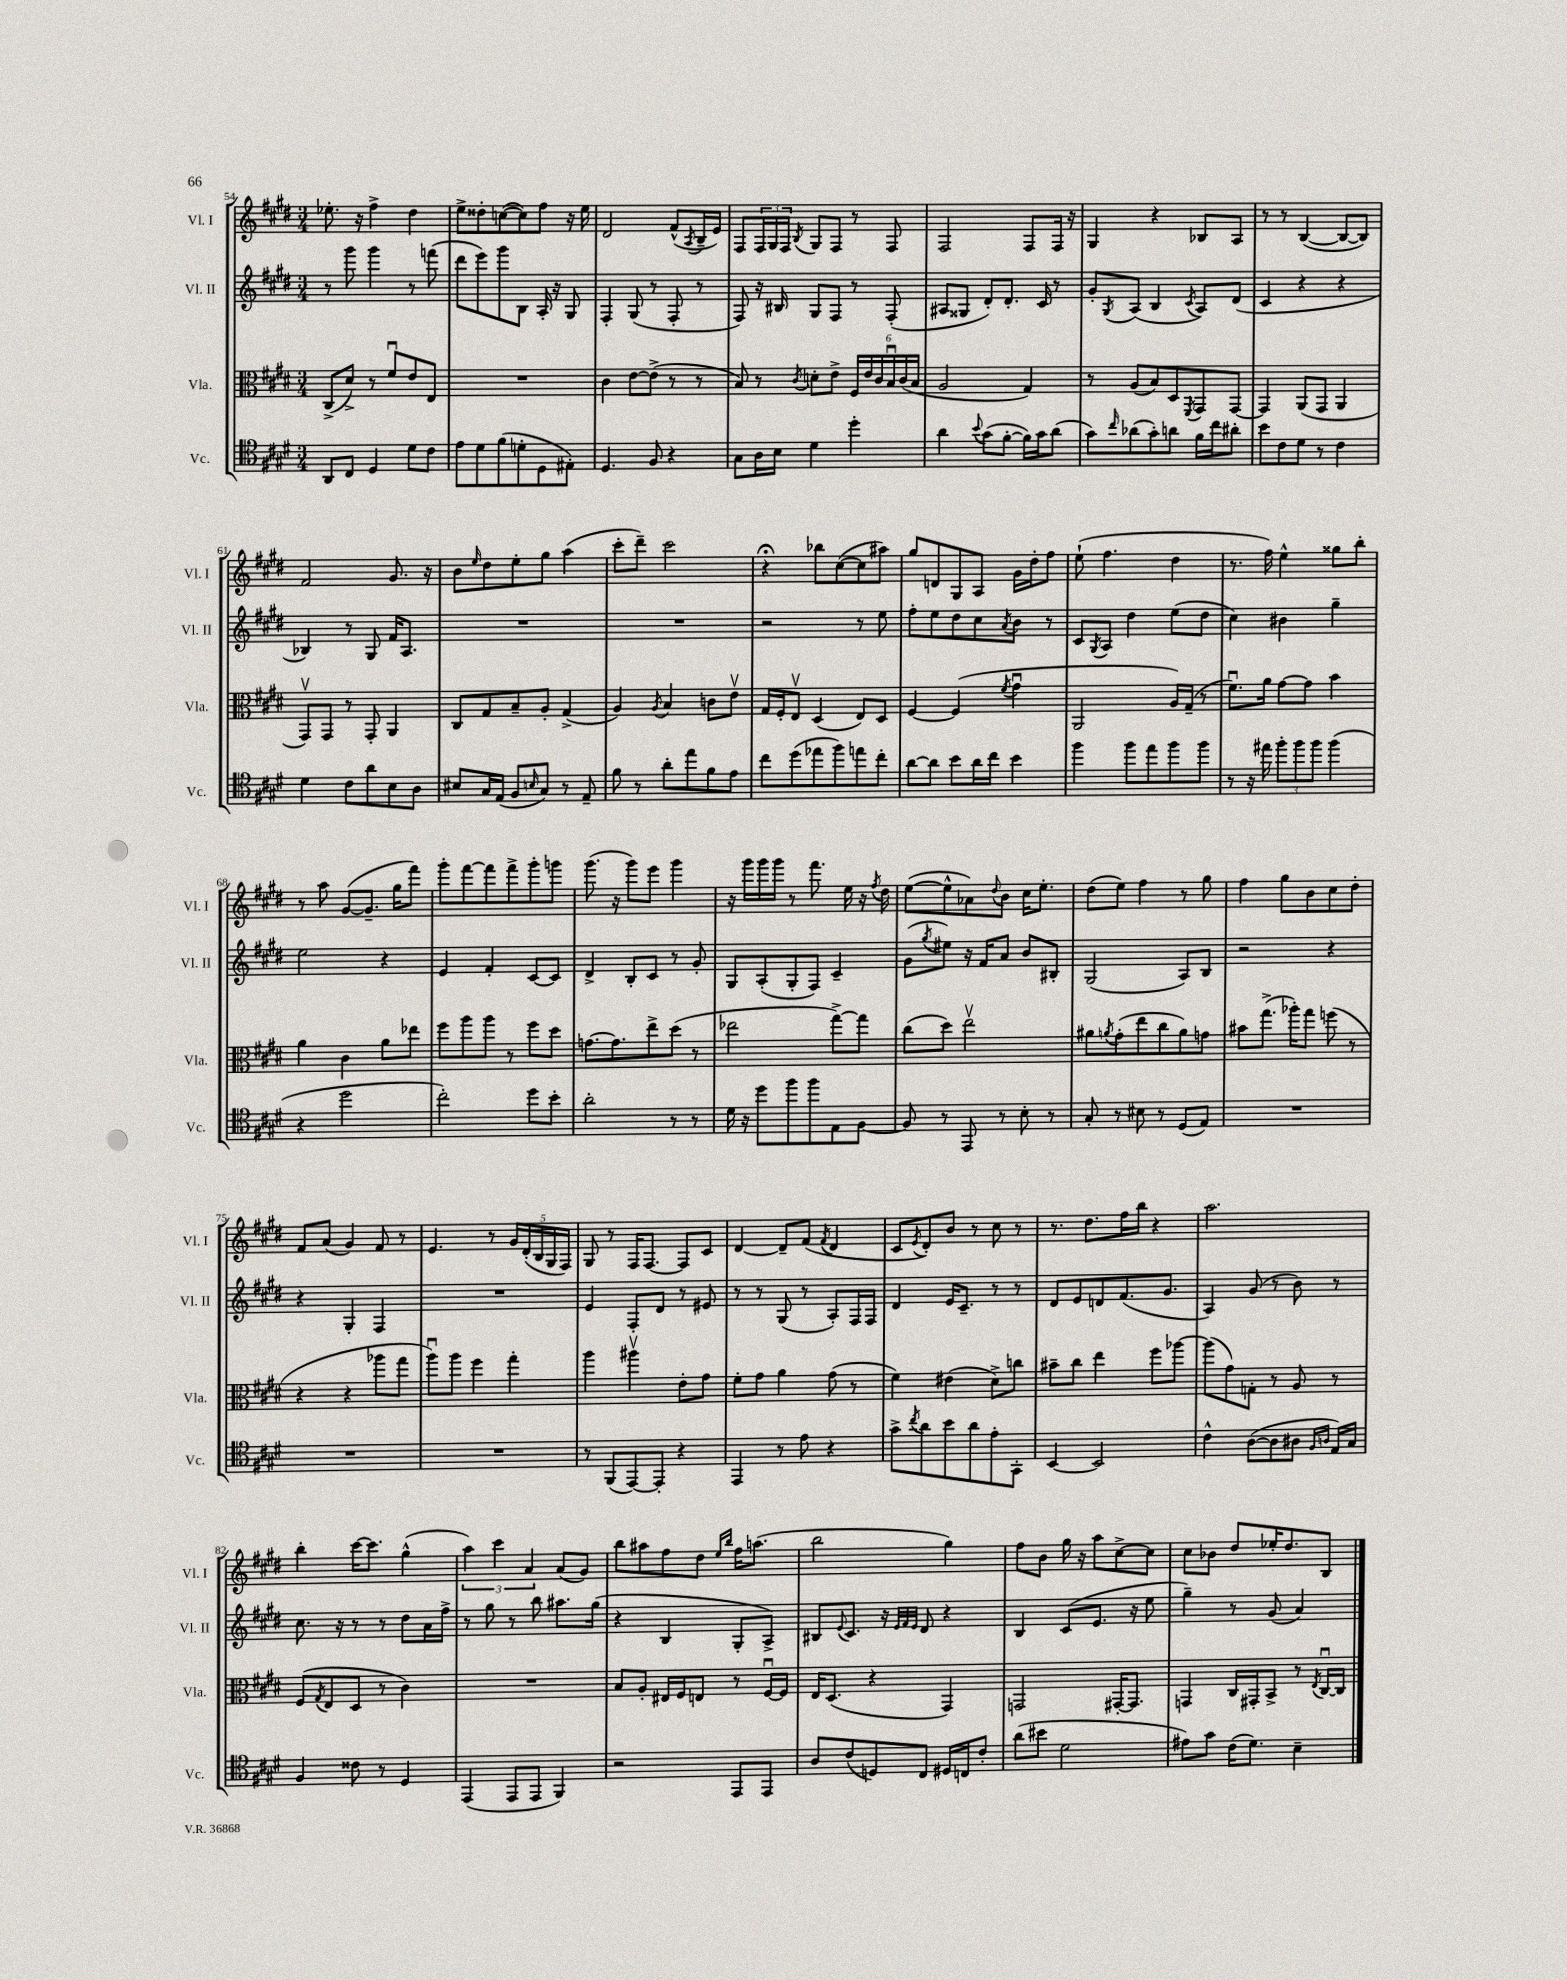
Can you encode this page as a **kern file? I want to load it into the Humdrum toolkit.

**kern	**kern	**kern	**kern
*part4	*part3	*part2	*part1
*staff4	*staff3	*staff2	*staff1
*I"Vc.	*I"Vla.	*I"Vl. II	*I"Vl. I
*I'Vc.	*I'Vla.	*I'Vl. II	*I'Vl. I
*clefC4	*clefC3	*clefG2	*clefG2
*k[f#c#g#d#]	*k[f#c#g#d#]	*k[f#c#g#d#]	*k[f#c#g#d#]
*M3/4	*M3/4	*M3/4	*M3/4
=54	=54	=54	=54
8AA/L	(8C#^/L	8r	8.ee-X'\
8C#/J	8d#^/J)	8ggg#\	.
.	.	.	16r
4D#/	8r	4ggg#\	4ff#^\
.	8f#u/L	.	.
8d#\L	8e/	8r	4dd#\
8c#\J	8E/J	(8fffn\	.
=55	=55	=55	=55
8e\L	2.r	8ddd#\L	8ee^\L
8d#\	.	8eee\)	8dd##X'\
(8f#\	.	8ggg#\	([8ccn\
8dn'\	.	8B\J	8cc\])
8D#\	.	16A'/	8ff#\J
.	.	16r	.
8E#X'\J)	.	8G#/	16r
.	.	.	16ee\
=56	=56	=56	=56
4.D#/	4c#\	4F#'/	2d#/
.	[8e\L	(8G#/	.
8F#/	(8e^\J]	8r	.
4r	8r	8F#'/	(8f#^^/L
.	.	.	8qA/
.	8r	8r	16B~/L
.	.	.	16e/JJ)
=57	=57	=57	=57
8G#\L	8B/)	8F#/)	8F#/L
16A\L	8r	16r	24F#/L
.	.	.	24G#/
16B\JJ	.	16B#X/	.
.	.	.	24F#/JJ
.	8qc#/	.	8qB/
4d#\	8dn'\L	8G#/L	8G#/L
.	8e^\J	8F#/J	8F#/J
4dd#'\	24F#/LL	8r	8r
.	24e/	.	.
.	24c#/	.	.
.	24Bu/	(8F#'/	8F#/
.	(24c#/	.	.
.	24B/JJ	.	.
=58	=58	=58	=58
4a\	2A/	8A#X/L	2F#/
.	.	8G##X/J	.
8qqb/	.	.	.
(8g#\L	.	8d#'/L)	.
[8f#'\J	.	8.d#'/J	.
16f#\LL])	4G#/)	.	8F#/L
16g#\J	.	16c#/	.
(8a\J	.	8r	16F#/Jk
.	.	.	16r
=59	=59	=59	=59
8g#\L)	8r	8g#'/L	4G#/
16qqcc#/	.	8qG#/	.
(8a-X\	(8A/L	(8A/J	.
8g#'\)	8B/)	4B/	4r
8an\J	8D#/	.	.
.	8qFF#/	8qc#/	.
16f#\LL	8GG#/	8A/L)	8B-X/L
16cc#\J	.	.	.
8a#X'\J	[8GG#/J	(8d#/J	8A/J
=60	=60	=60	=60
8b\L	4GG#/]	4c#/	8r
8c#\	.	.	8r
8d#\J	(8AA/L	4r	([4B/
8r	8GG#/J	.	.
4c#\	4AA/	4r	8B/L_
.	.	.	8B/J])
!!LO:LB:g=z
=61	=61	=61	=61
4d#\	8GG#v/L)	4B-X/)	2f#/
.	8GG#/J	.	.
8c#\L	8r	8r	.
8a\	8GG#'/	8G#/	.
8B\	4AA/	16f#/KL	8.g#/
.	.	8.A/J	.
8A\J	.	.	.
.	.	.	16r
=62	=62	=62	=62
8B#X/L	8C#/L	2.r	8b\L
.	.	.	16qqee/
16G#/L	8G#/	.	8dd#\
(16E/JJ	.	.	.
8F#/L	8B~/	.	8ee'\
16qqBn/	.	.	.
8G#/J)	8A'/J	.	8gg#\J
8r	(4G#^/	.	(4aa\
8E~/	.	.	.
=63	=63	=63	=63
8f#\	4A/)	2.r	8ccc#'\L
8r	.	.	8ddd#~\J)
.	8qA/	.	.
8a'\L	4B/	.	2ccc#\
8ee\	.	.	.
8f#\	8cn\L	.	.
8e\J	8ev\J	.	.
=64	=64	=64	=64
8cc#\L	16G#/LL	2r	4r;<
.	16F#'/J	.	.
(8dd#\	8Ev/J	.	.
8ee-X\	(4D#/	.	8bb-X\L
8ff#\)	.	.	([8cc#\
8een\	8E/L)	8r	8cc#\]
8cc#'\J	8D#/J	8ee\	8aa#X\J)
=65	=65	=65	=65
[8a\L	[4F#/	8ff#'\L	8gg#/L
8a\J]	.	8ee\	8dn/
8b\L	(4F#/]	8dd#\	8G#/
16a\L	.	8cc#\	8A/J
16cc#\JJ	.	.	.
.	8qf#/	8qa/	.
4b\	4g#u\	8b\J	16g#\LL
.	.	.	16dd#'\J
.	.	8r	8ff#\J
=66	=66	=66	=66
4ff#\	2AA/	8c#/L	(8ee`\
.	.	8qG#/	.
.	.	8A/J	4.ff#\
8ff#\L	.	4dd#\	.
8ee\	.	.	.
8ff#\	16A/LL)	(8ee\L	4dd#\
.	(16G#~/JJ	.	.
8ff#\J	8r	8dd#\J	.
=67	=67	=67	=67
8r	8.f#u\L)	4cc#\)	8.r
16r	.	.	.
16ee#X\	16a\Jk	.	16ff#\)
12ff#'\L	[8g#\L	4b#X\	4ee^^\
12ff#\	.	.	.
.	8g#\J]	.	.
12ff#\J	.	.	.
(4ff#\	4b\	4gg#~\	8gg##X\L
.	.	.	8bb'\J
!!LO:LB:g=z
=68	=68	=68	=68
4r	4a\	2ee\	8r
.	.	.	8aa\
2dd#\	4c#\	.	([8g#/L
.	.	.	8.g#~/J]
.	8a\L	4r	.
.	.	.	16gg#\KL
.	8ee-X\J	.	8fff#\J)
=69	=69	=69	=69
2cc#'\)	8ff#\L	4e/	8ggg#'\L
.	8aa\	.	[8fff#\
.	8aa\J	4f#'/	8fff#\]
.	8r	.	8fff#^\
8dd#\L	8ff#\L	[8c#/L	8ggg#'\
8b'\J	8dd#\J	8c#/J]	8gggn\J
=70	=70	=70	=70
2a'\	[8.gn\L	4d#^/	(8.ggg#\
.	8.g\]	.	16r
.	.	8B'/L	8ggg#\L)
.	8ee^\	8c#/J	8eee\J
8r	(8dd#\J	8r	4ggg#\
8r	8r	8g#'/	.
=71	=71	=71	=71
16d#\	2ee-X\	8G#/L	16r
16r	.	.	16ggg#\LL
8dd#\L	.	(8A'/	16ggg#\
.	.	.	16ggg#\JJ
8ff#\	.	8G#'/	8r
8ff#\	.	8F#/J)	8.fff#\
8E\	[8gg#^\L)	4c#~/	.
.	.	.	16ee\
[8F#\J	8gg#\J]	.	16r
.	.	.	8qff#/
.	.	.	16dd#\
=72	=72	=72	=72
8F#/]	(8cc#\L	(8g#\L	([8ee\L
.	.	8qgg#/	.
8r	8dd#\J)	8ee#X\J)	8ee^^\]
8EE/	2eev\	16r	8a-X\)
.	.	16f#/KL	.
.	.	.	8qqdd#/
8r	.	8a/J	8b\J
8B'\	.	8b/L	16cc#\KL
.	.	.	8.ee'\J
8r	.	8B#X'/J	.
=73	=73	=73	=73
8G#'/	8a#X\L	(2G#/	(8dd#\L
.	8qan/	.	.
8r	(8g#'\	.	8ee\J)
8B#X\	8ee\	.	4ff#\
8r	8cc#\	.	.
(8D#/L	8a\)	8A/L)	8r
8E/J)	8gn\J	8B/J	8gg#\
=74	=74	=74	=74
2.r	8b#X\L	2r	4ff#\
.	(8.gg#^\J	.	.
.	.	.	8gg#\L
.	16aa-X'\KL)	.	.
.	8gg#\J	.	8b\
.	(8ffn\	4r	8cc#\
.	8r	.	8dd#'\J
!!LO:LB:g=z
=75	=75	=75	=75
2.r	4r	4r	8f#/L
.	.	.	(8a/J
.	4r	4G#'/	4g#/)
.	8aa-X\L	4F#/	8f#/
.	8gg#\J	.	8r
=76	=76	=76	=76
2.r	8aau\L)	2.r	4.e/
.	8aa\J	.	.
.	4ff#\	.	.
.	.	.	8r
.	4gg#'\	.	20g#/LL
.	.	.	(20d#'/
.	.	.	20B/
.	.	.	20G#/
.	.	.	20F#/JJ)
=77	=77	=77	=77
8r	4aa\	4e/	8G#/
(8FF#/L	.	.	8r
[8EE/)	4aa#Xv\	8F#'/L	16F#/KL
.	.	.	[8.F#/J
8EE'/J]	.	8d#/J	.
4r	8e'\L	8r	8F#/L]
.	8g#\J	8e#X/	8c#/J
=78	=78	=78	=78
4EE/	8f#'\L	8r	[4d#/
.	8g#\J	8r	.
8r	4a\	(8G#/	8d#~/L]
8e\	.	8r	(8f#/J
.	.	.	8qf#/
4r	(8g#\	8A'/L)	4d#/
.	8r	16F#/L	.
.	.	16F#/JJ	.
=79	=79	=79	=79
8g#^\L	4f#\)	4d#/	8c#/L
8qcc#/	.	.	8qe/
8a\	.	.	8d#'/)
8b\	(4e#X\	16e/KL	8b/J
.	.	8.c#~/J	.
8a\	.	.	8r
8e'\	8d#^\L)	8r	8cc#\
8GG#'\J	8ccn\J	8r	8r
=80	=80	=80	=80
[4BB/	8b#X~\L	8d#/L	8.r
.	8cc#\J	8e/	.
.	.	.	8.dd#\L
2BB/]	4ee\	8dn/	.
.	.	(8.f#/	16ff#\L
.	.	.	16bb\JJ
.	8ff#\L	.	4r
.	.	8.g#/J	.
.	[8aa-X\J	.	.
=81	=81	=81	=81
4c#^^\	(8aa-\L]	4A/)	2.aa\
.	8g#\)	.	.
([8A\L	8Gn'\J	(8g#/	.
8A\]	8r	8r	.
8A#X\J	8A/	8b\)	.
16qqF#/LL	.	.	.
16qqAn/JJ	.	.	.
16E/LL)	8r	8r	.
16G#/JJ	.	.	.
!!LO:LB:g=z
=82	=82	=82	=82
4F#/	(8F#/L	8.cc#\	4bb'\
.	8qG#/	.	.
.	8E/	.	.
.	.	16r	.
8c##X\	8D#/J	8r	[16ccc#\KL
.	.	.	8.ccc#\J]
8r	8r	8r	.
4D#/	4c#\)	8dd#\L	(4gg#^^\
.	.	16a\L	.
.	.	16ff#^\JJ	.
=83	=83	=83	=83
(4EE/	2.r	8r	6aa\)
.	.	8gg#\	.
.	.	.	6ccc#\
8EE/L	.	8r	.
.	.	.	6a/
8EE/J	.	8bb\	.
4FF#/)	.	8.aa#X\L	(8a/L
.	.	.	8g#/J)
.	.	(16gg#\Jk	.
=84	=84	=84	=84
2r	8B/L	4r	8bb\L
.	8A'/J	.	8aa#X\
.	16E#X/LL	4B/	8ff#\
.	16F#/J	.	.
.	8En/J	.	8dd#\J
.	.	.	16qqee/LL
.	.	.	16qqbb/JJ
8EE/L	8r	8G#'/L	16ff#\KL
.	.	.	(8.aan\J
8EE/J	[16F#u/LL	8A^/J)	.
.	16F#/JJ]	.	.
=85	=85	=85	=85
8A/L	16E/KL	8B#X/L	2bb\
.	(8.D#/J	.	.
.	.	8qqe/	.
(8c#/	.	8.c#/J	.
8Dn/)	4r	.	.
.	.	16r	.
.	.	32qqe/LLL	.
.	.	32qqf#/	.
.	.	32qqe/JJJ	.
8C#/J	.	8d#/	.
16D#X/LL	4GG#/)	4r	4gg#\)
16Cn/J	.	.	.
8c#'/J	.	.	.
=86	=86	=86	=86
(8a\L	2GGn/	4B/	8ff#\L
8b#X\J	.	.	8b\J
2d#\	.	(8c#/L	16gg#\
.	.	.	16r
.	.	8.e/J	8aa\L
.	[16GG#X'/KL	.	[8cc#^\
.	8.GG#/J]	16r	.
.	.	8ee\	8cc#\J]
=87	=87	=87	=87
8e#X\L)	4GGn/	4gg#~\)	8cc#\L
8g#\J	.	.	8b-X\J
(16c#\KL	16C#/LL	8r	8dd#/L
8.d#\J)	16GG#X'/J	.	.
.	8BB^/J	(8g#/	16ee-X'/K
.	.	.	8.dd#/
4B~\	8r	4a/)	.
.	8qE/	.	.
.	[16C#u/LL	.	8B/J
.	16C#/JJ]	.	.
==	==	==	==
*-	*-	*-	*-
